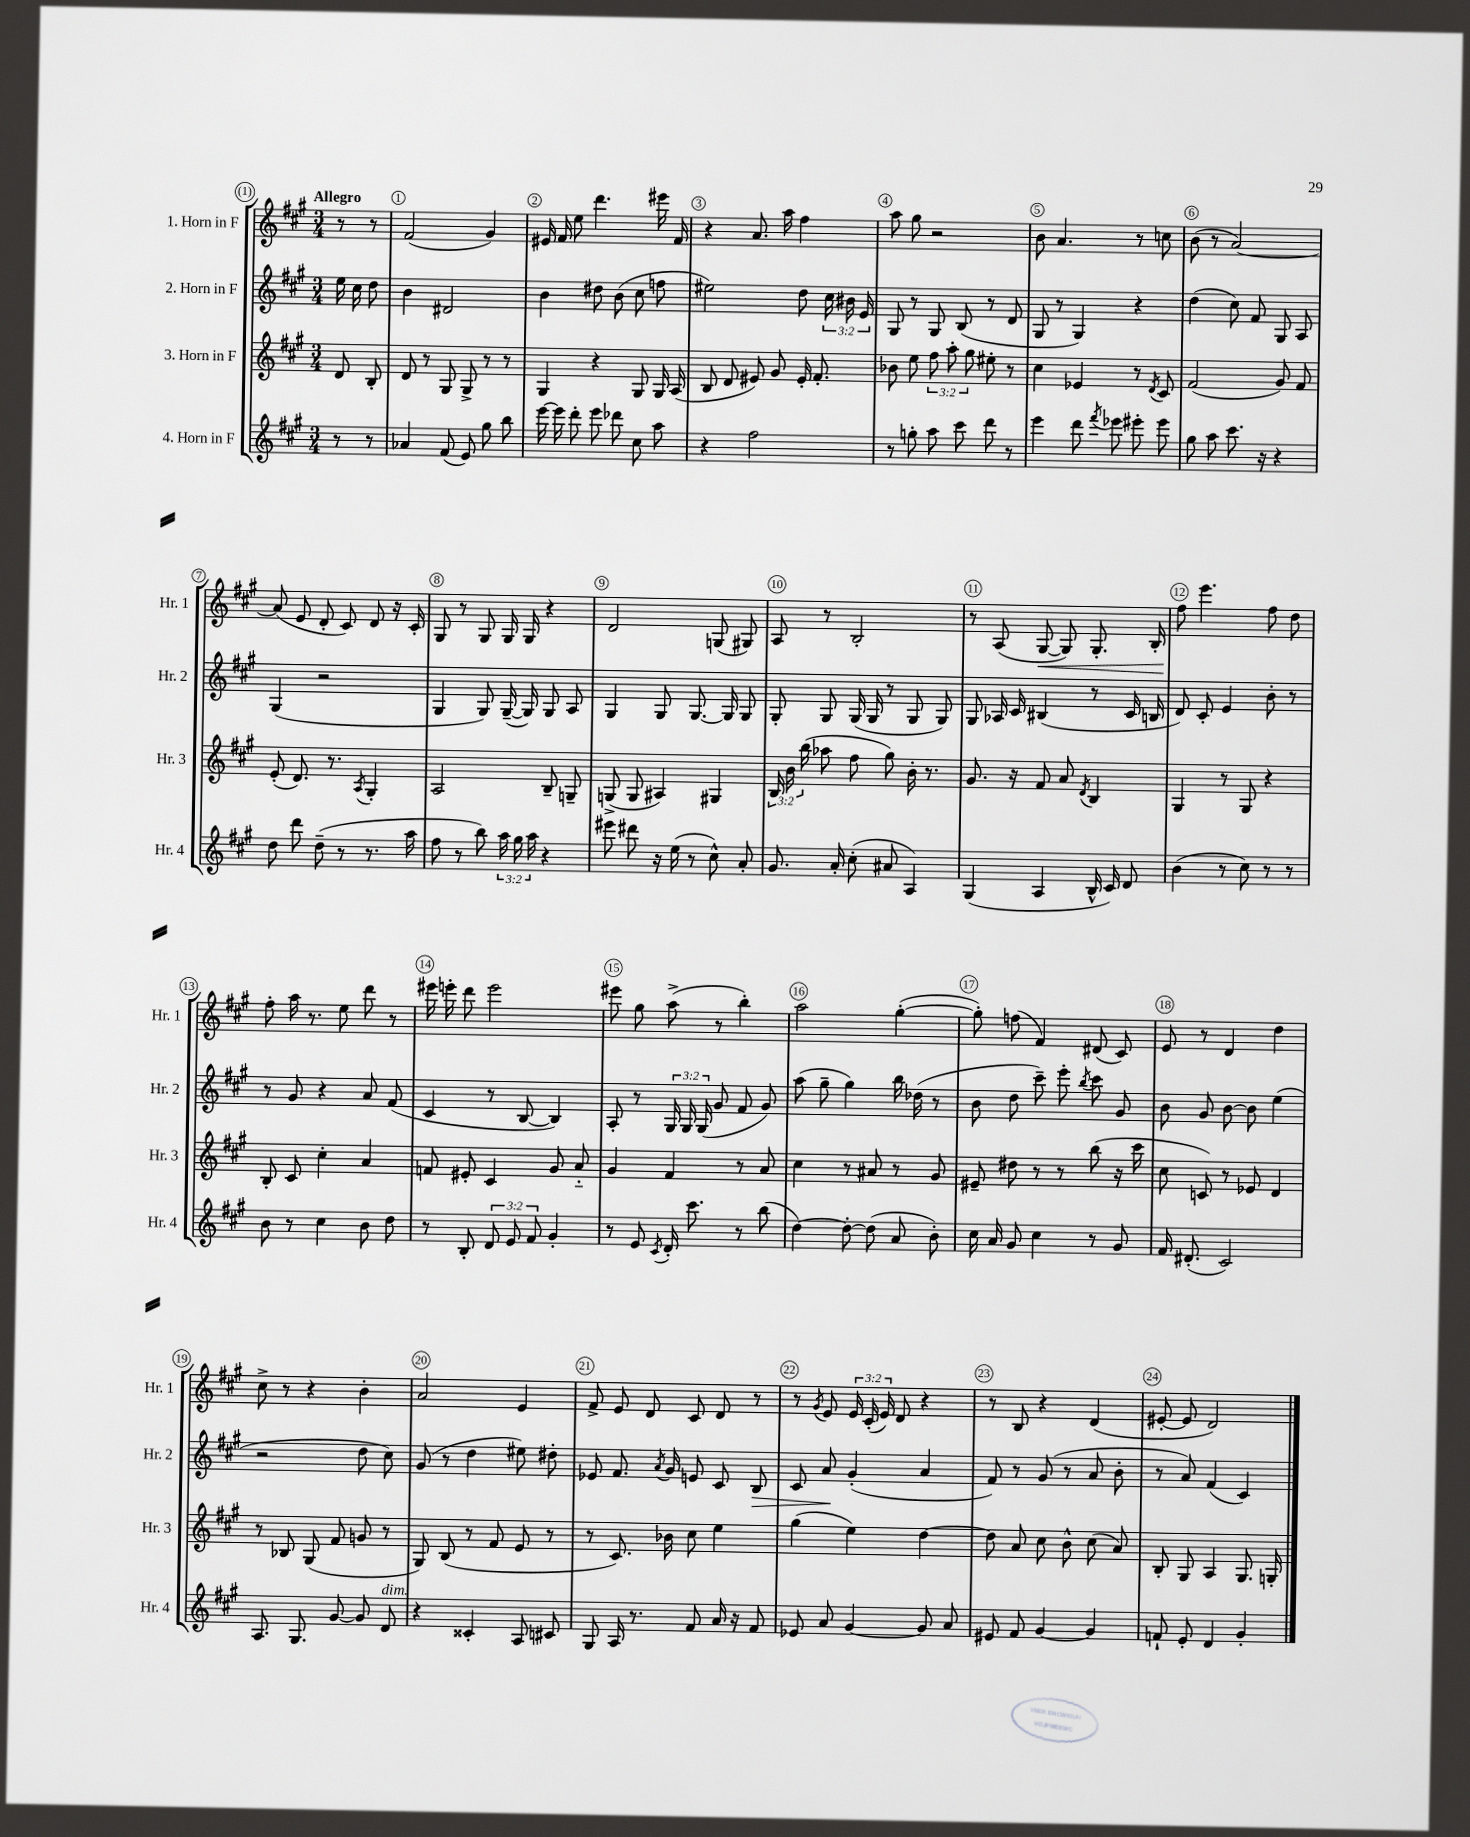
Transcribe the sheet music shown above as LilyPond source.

<<
\new StaffGroup <<
\new Staff = "s0" \with { instrumentName = "1. Horn in F" shortInstrumentName = "Hr. 1" } {
    \clef treble \key a \major \numericTimeSignature \time 3/4 \override Staff.TupletNumber.text = #tuplet-number::calc-fraction-text \partial 4 \tempo "Allegro"
    \autoBeamOff r8 r8 |
    fis'2( gis'4) |
    eis'16 fis'16 e''8 d'''4. eis'''16 fis'16 |
    r4 a'8. a''16 fis''4 |
    a''8 gis''8 r2 |
    b'8 a'4. r8 c''8 |
    b'8( r8 a'2~) |
    a'8( e'8 d'8-. cis'8) d'8 r16 cis'16-. |
    gis8 r8 gis8 gis16 gis16 r4 |
    d'2 g8( gis8) |
    a8 r8 b2-. |
    r8 a8( gis8~\< gis8) gis8.-. b16-. |
    fis''8\! e'''4. fis''8 d''8 |
    fis''8-. a''16 r8. e''8 d'''8 r8 |
    eis'''16 e'''16-. d'''8 e'''2 |
    eis'''8 gis''8 a''8->( r8 b''4-.) |
    a''2 gis''4~-.( |
    gis''8-.) f''8( fis'4) dis'8( cis'8) |
    e'8 r8 d'4 d''4 |
    cis''8-> r8 r4 b'4-. |
    a'2 e'4 |
    fis'8-> e'8 d'8 cis'8 d'8 r8 |
    r8 \acciaccatura { gis'8 } e'8 \tuplet 3/2 { e'16 cis'16-.( e'16) } d'8 r4 |
    r8 b8 r4 d'4( |
    eis'8~-. eis'8 d'2) \bar "|." |
}
\new Staff = "s1" \with { instrumentName = "2. Horn in F" shortInstrumentName = "Hr. 2" } {
    \clef treble \key a \major \numericTimeSignature \time 3/4 \override Staff.TupletNumber.text = #tuplet-number::calc-fraction-text \partial 4
    \autoBeamOff e''16 cis''16 d''8 |
    b'4 dis'2 |
    b'4 dis''8 b'8( cis''8 f''8 |
    eis''2) d''8 \tuplet 3/2 { cis''16 bis'16 e'16 } |
    gis8 r8 gis8 b8( r8 d'8 |
    gis8 r8 gis4) r4 |
    d''4( cis''8) fis'8 gis8 a8 |
    gis4( r2 |
    gis4 gis8) gis16~--( gis16) gis8 a8 |
    gis4 gis8 gis8.~ gis16 gis8 |
    gis8-. gis8 gis16( gis16 r8 gis8 gis8) |
    gis8 aes16 cis'16 bis4( r8 cis'16 b16 |
    d'8) cis'8-. e'4 b'8-. r8 |
    r8 gis'8 r4 a'8 fis'8( |
    cis'4 r8 b8~ b4) |
    a8-. r8 \tuplet 3/2 { gis16 gis16 gis16( } gis'8 fis'8 gis'8) |
    a''8( gis''8-- gis''4) b''16 des''16( r8 |
    b'8 d''8 cis'''8--) e'''8-. \acciaccatura { b''8 } cis'''8 gis'8 |
    b'8 gis'8 b'8~ b'8 e''4( |
    r2 d''8 cis''8) |
    gis'8( r8 d''4 eis''8) dis''8-. |
    ees'8 fis'8. \acciaccatura { a'8 } gis'16 e'8 cis'8 b8\> |
    cis'8 a'8\! gis'4-.( a'4 |
    fis'8) r8 gis'8( r8 a'8 b'8-. |
    r8 a'8) fis'4( cis'4) \bar "|." |
}
\new Staff = "s2" \with { instrumentName = "3. Horn in F" shortInstrumentName = "Hr. 3" } {
    \clef treble \key a \major \numericTimeSignature \time 3/4 \override Staff.TupletNumber.text = #tuplet-number::calc-fraction-text \partial 4
    \autoBeamOff d'8 b8-. |
    d'8 r8 gis8 gis8-> r8 r8 |
    gis4 r4 gis8 gis16 a16( |
    b8 d'8 eis'8) gis'8 eis'16-. fis'8.-. |
    bes'8 e''8 \tuplet 3/2 { fis''8 a''8-. gis''8 } eis''8-. r8 |
    cis''4 ees'4 r8 \acciaccatura { d'8 } cis'8 |
    fis'2( gis'8) fis'8 |
    e'8-.( d'8.) r8. \acciaccatura { a8 } gis4-. |
    a2 b8-- g8-- |
    g8->( g8 ais4) gis4 |
    \tuplet 3/2 { b16 b'16 b''16( } aes''8 fis''8 gis''8) b'16-. r8. |
    gis'8. r16 fis'8 a'8 \acciaccatura { d'8 } b4 |
    gis4 r8 gis8 r4 |
    b8-. cis'8 cis''4-. a'4 |
    f'8 eis'8-. cis'4 gis'8 a'8-_ |
    gis'4 fis'4 r8 a'8 |
    cis''4 r8 ais'8 r8 gis'8 |
    eis'8-- dis''8 r8 r8 b''8( r16 cis'''16 |
    cis''8 c'8) r8 ees'8 d'4 |
    r8 bes8 gis8( fis'8 g'8 r8 |
    gis8) b8( r8 fis'8 e'8 r8 |
    r8 cis'8.) bes'16 cis''8 e''4 |
    gis''4( e''4) d''4~ |
    d''8 a'8 cis''8 b'8-^ cis''8( a'8) |
    b8-. gis8 a4 gis8. g16-. \bar "|." |
}
\new Staff = "s3" \with { instrumentName = "4. Horn in F" shortInstrumentName = "Hr. 4" } {
    \clef treble \key a \major \numericTimeSignature \time 3/4 \override Staff.TupletNumber.text = #tuplet-number::calc-fraction-text \partial 4
    \autoBeamOff r8 r8 |
    aes'4 fis'8( e'8) gis''8 b''8 |
    e'''16~ e'''16 d'''8-. e'''8 des'''8 cis''8 a''8 |
    r4 fis''2 |
    r8 g''8-. a''8 cis'''8 d'''8 r8 |
    e'''4 d'''8 \acciaccatura { fis'''8 } ees'''8 eis'''8-. eis'''8 |
    gis''8 a''8 cis'''8. r16 r4 |
    d''8 d'''8 d''8--( r8 r8. a''16 |
    fis''8 r8 b''8) \tuplet 3/2 { a''16 gis''16 a''16 } r4 |
    eis'''8 dis'''8 r16 e''16( r8 cis''8-^) a'8-. |
    gis'8. a'16-. cis''8-.( ais'8 a4) |
    gis4( a4 b16-^ cis'16) d'8 |
    b'4( r8 cis''8) r8 r8 |
    b'8 r8 cis''4 b'8 d''8 |
    r8 b8-. \tuplet 3/2 { d'8 e'8 fis'8 } gis'4-. |
    r8 e'8 \acciaccatura { cis'8 } d'16-. cis'''8. r8 b''8( |
    d''4~) d''8~-. d''8( a'8 b'8-.) |
    cis''16 a'16 gis'8 cis''4 r8 gis'8 |
    fis'16 dis'8.-.( cis'2) |
    a8. gis8. gis'8~ gis'8 d'8^\markup { \italic "dim." } |
    r4 cisis'4-. a8 cis'8 |
    gis8 a16 r8. fis'8 a'16 r16 fis'8 |
    ees'8 a'8 gis'4~ gis'8 a'8 |
    eis'8 fis'8 gis'4~ gis'4 |
    f'8-! e'8-. d'4 gis'4-. \bar "|." |
}
>>
>>
\layout { \context { \Score \override BarNumber.break-visibility = ##(#f #t #t) barNumberVisibility = #all-bar-numbers-visible \override BarNumber.stencil = #(make-stencil-circler 0.1 0.3 ly:text-interface::print) } }
